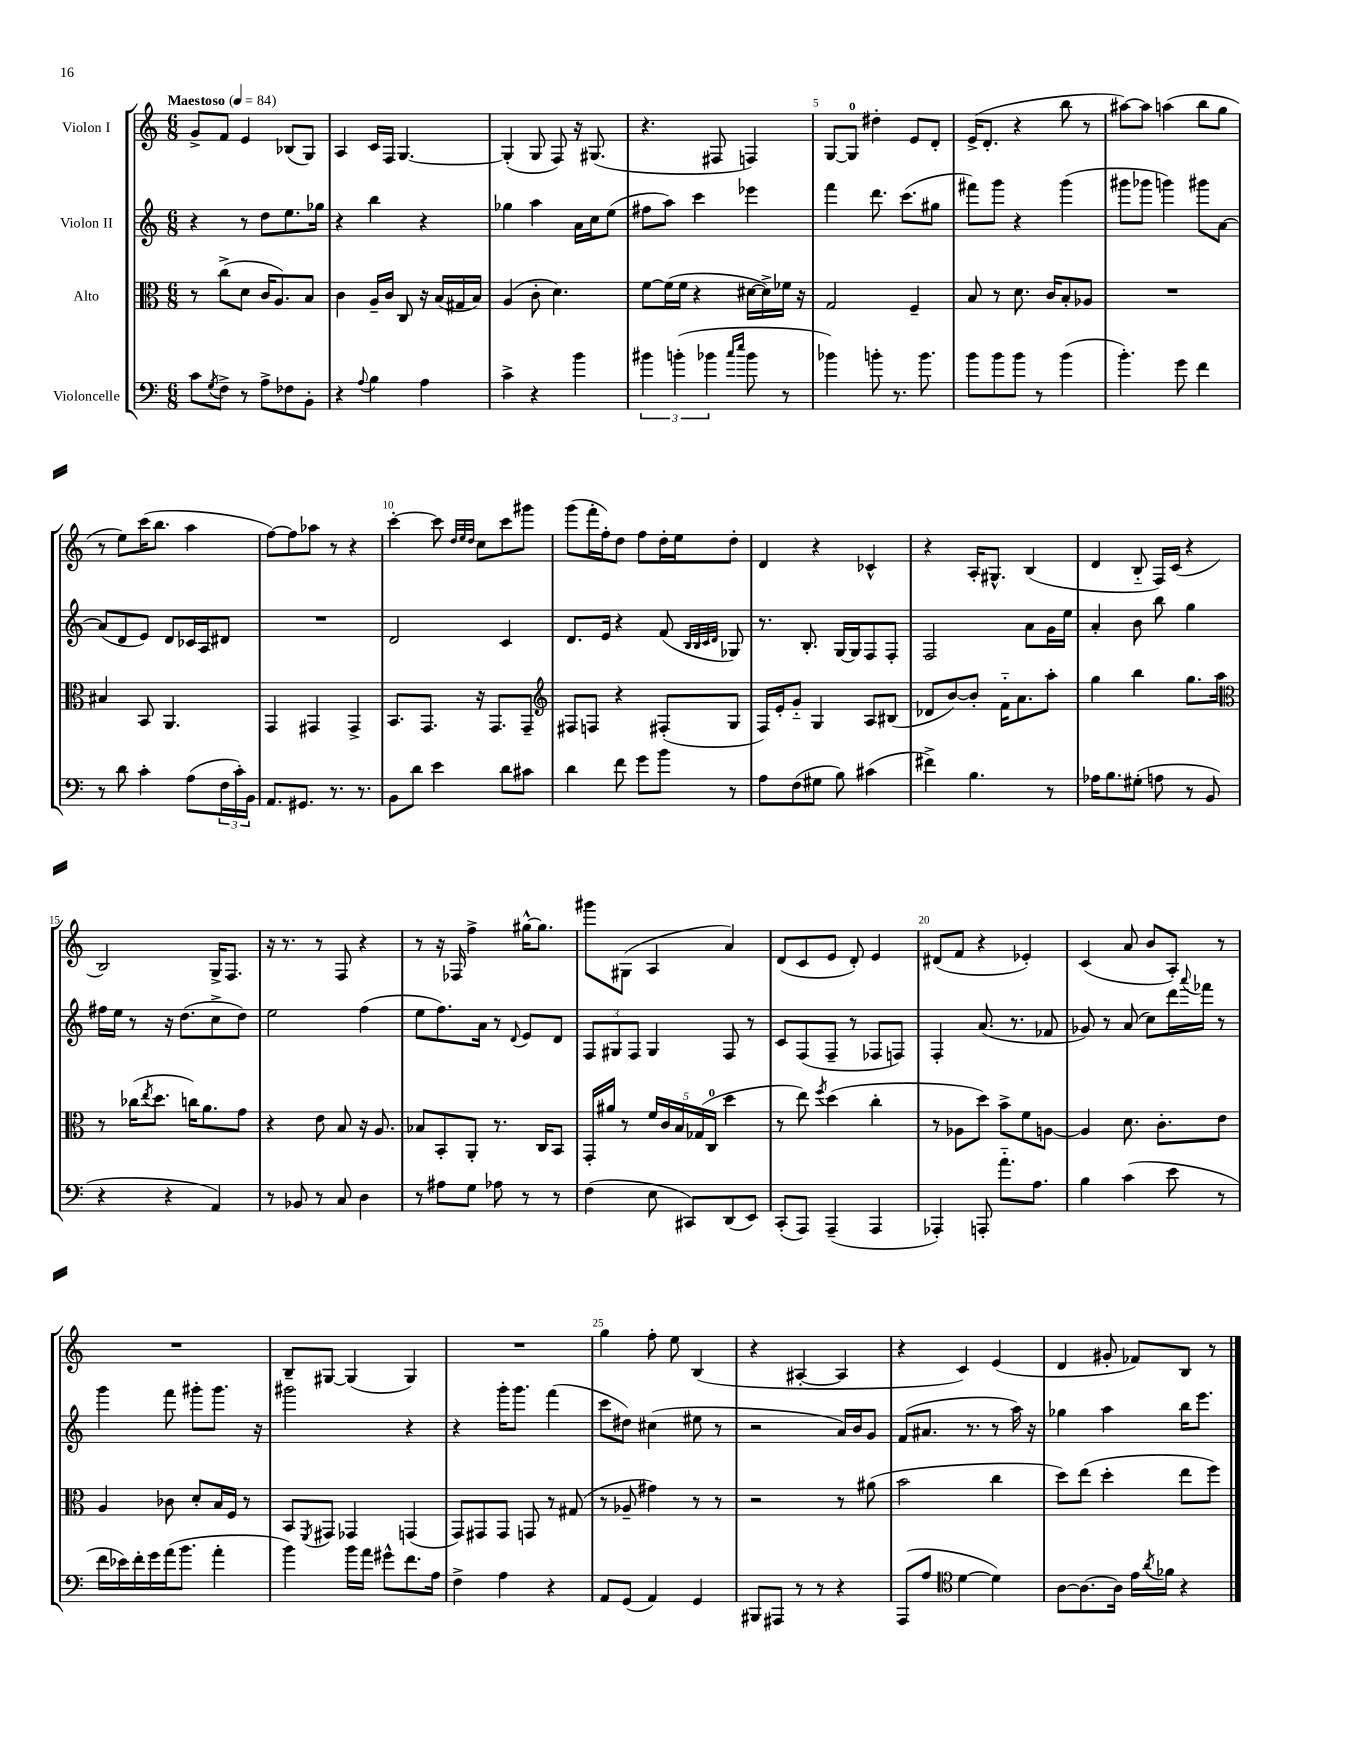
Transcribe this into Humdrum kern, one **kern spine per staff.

**kern	**kern	**kern	**kern
*staff4	*staff3	*staff2	*staff1
*clefF4	*clefC3	*clefG2	*clefG2
*k[]	*k[]	*k[]	*k[]
*M6/8	*M6/8	*M6/8	*M6/8
*MM84	*MM84	*MM84	*MM84
8c	8r	4r	8g^
8qG	.	.	.
8F^	(8cc^	.	8f
8r	8d	8r	4e
8A^	16c	8dd	.
.	8.A)	.	.
8F-	.	8.ee	(8B-
8BB'	8B	.	8G)
.	.	16gg-	.
=	=	=	=
4r	4c	4r	4A
8qqA	.	.	.
4B	16A~	4bb	16c
.	16c	.	16F
.	8C	.	[4.G
4A	16r	4r	.
.	(16B	.	.
.	16G#	.	.
.	16B)	.	.
=	=	=	=
4c^	(4A	4gg-	(4G']
4r	8c'	4aa	8G
.	4.d)	.	8F)
4b	.	16a	16r
.	.	16cc	(8.G#
.	.	(8ee	.
=	=	=	=
6b#	[8f	8ff#	4.r
.	(16f]	8aa)	.
(6b'	.	.	.
.	16f	.	.
.	4r	4ccc	.
6b-	.	.	.
.	.	.	8F#
16qqcc	.	.	.
16qqee	.	.	.
8b-	[16d#	4eee-	4F)
.	16d#^])	.	.
8r	16f-	.	.
.	16r	.	.
=	=	=	=
4b-)	2G	4fff	[8G
.	.	.	8G]
8b'	.	8.ddd	4dd#'
8.r	.	.	.
.	.	(8.ccc	.
.	4F~	.	8e
8.b	.	.	.
.	.	8gg#	8d'
=	=	=	=
8b	8B	8fff#)	(16e^
.	.	.	8.d'
8b	8r	8ggg	.
8b	8.d	4r	4r
8r	.	.	.
.	16c	.	.
(4b	8B'	(4ggg	8bb
.	8A-	.	8r
=	=	=	=
4.b')	2.r	8ggg#	[8aa#)
.	.	8ggg-	8aa#]
.	.	4ggg)	(4aa
8g	.	.	.
4f	.	8ggg#	8bb
.	.	[8a	8gg
=	=	=	=
8r	4B#	(8a]	8r
8d	.	8d	8ee)
4c'	8BB	8e)	(16ccc
.	.	.	8.bb
.	4.AA	8d	.
(8A	.	16c-	4aa
.	.	16A	.
24F	.	8d#	.
24c')	.	.	.
24BB	.	.	.
=	=	=	=
8.AA	4GG	2.r	[8ff)
.	.	.	8ff]
8.GG#	.	.	.
.	4GG#	.	8aa-
8.r	.	.	8r
.	4GG#^	.	4r
8.r	.	.	.
=	=	=	=
8BB	8.BB	2d	[4ccc'
8d	.	.	.
.	8.GG	.	.
4e	.	.	8ccc]
.	.	.	32qqdd
.	.	.	32qqee
.	.	.	32qqdd
.	16r	.	8cc
.	8.GG	.	.
8d	.	4c	8ccc
8c#	8GG~	.	8ggg#
=	=	=	=
*	*clefG2	*	*
4d	8F#	8.d	(8ggg
.	8F	.	16fff'
.	.	16e	16ff')
8f	4r	4r	8dd
8g	.	.	8ff
8b	(8F#'	(8f	16dd'
.	.	.	16ee
.	.	32qqB	.
.	.	32qqB	.
.	.	32qqc	.
.	.	32qqd	.
8r	8G	8G-)	8dd'
=	=	=	=
8A	16F)	8.r	4d
.	16e'	.	.
(8F	8g'~	.	.
.	.	8.B'	.
8G#	4G	.	4r
8B)	.	[16G	.
.	.	16G]	.
(4c#	8A	8F	4c-^^
.	(8B#	8F'	.
=	=	=	=
4f#^)	8d-	2F	4r
.	[8b)	.	.
4.B	8b']	.	16A'
.	.	.	8.G#^^
.	16f'~	.	.
.	8.a	.	.
.	.	8a	(4B
8r	8aa'	16g	.
.	.	16ee	.
=	=	=	=
16A-	4gg	4a'	4d
8.B	.	.	.
(8G#'	4bb	8b	8B'~
8A	.	8bb	16F)
.	.	.	(16c
8r	8.gg	4gg	4r
8BB	.	.	.
.	16aa	.	.
=	=	=	=
*	*clefC3	*	*
4r	8r	16ff#	2B)
.	.	16ee	.
.	(16cc-	8r	.
.	8qee	.	.
.	8.dd	.	.
4r	.	16r	.
.	.	(8.dd	.
.	16cc)	.	.
.	8.a	.	.
4AA)	.	8cc^	16G^
.	.	.	8.F
.	8g	8dd)	.
=	=	=	=
8r	4r	2ee	16r
.	.	.	8.r
8BB-	.	.	.
8r	8e	.	8r
8C	8B	.	8F
4D	16r	(4ff	4r
.	8.A	.	.
=	=	=	=
8r	8B-	8ee	8r
8A#	8BB'	8.ff)	16r
.	.	.	16F-
8G	8AA'	.	4ff^
.	.	16a	.
8A-	8.r	8r	.
.	.	8qqd	.
8r	.	8e	[16gg#^^
.	16C	.	8.gg#]
8r	8BB	8d	.
=	=	=	=
(4F	16GG'	12F	8ggg#
.	16a#	.	.
.	.	12G#	.
.	8r	.	(8G#
.	.	12F	.
8E	20f	4G#	4A
.	20c	.	.
.	20B	.	.
8CC#)	.	.	.
.	(20G-	.	.
.	20C	.	.
(8DD	4dd	8F	4a)
8EE)	.	8r	.
=	=	=	=
(8CC'	8r	8c	(8d
8AAA)	8ee)	(8F	8c
.	8qff	.	.
(4AAA~	(4dd	8F~	8e
.	.	8r	8d')
4AAA	4cc'	8F-	4e
.	.	8F)	.
=	=	=	=
4AAA-')	8r	4F'	(8d#
.	8A-	.	8f
8AAA'	8dd)	(8.a	4r
8.a'~	8b^	.	.
.	.	8.r	.
.	8f	.	4e-')
8.A	.	.	.
.	[8A	8f-	.
=	=	=	=
4B	4A]	8g-)	(4c
.	.	8r	.
(4c	8.d	(8a	8a
.	.	8cc)	8b
.	8.c'	.	.
8e	.	16ddd	8A')
.	.	8qqaaa	.
.	.	16fff-	.
8r	8e	8r	8r
=	=	=	=
16f	4A	4ggg	2.r
16e-)	.	.	.
16f'	.	.	.
16g	.	.	.
(16a	8c-	8fff	.
8.b	.	.	.
.	8d'	8ggg#'	.
4a'	16B	8.ggg#	.
.	16F	.	.
.	8r	.	.
.	.	16r	.
=	=	=	=
4b)	8BB	2ggg#	8B~
.	8qFF	.	.
.	8GG#	.	[8G#
16b	4GG-	.	(4G#]
16a	.	.	.
8g#^^	.	.	.
8.f	(4GG	4r	4G#)
16A	.	.	.
=	=	=	=
4F^	8GG)	4r	2.r
.	8GG#	.	.
4A	8GG#	16ggg'	.
.	.	8.ggg	.
.	8GG	.	.
4r	8r	(4fff	.
.	(8G#	.	.
=	=	=	=
8AA	8r	8ccc	4gg
(8GG	8A-~	8dd#)	.
4AA)	4g#)	(4cc#	8ff'
.	.	.	8ee
4GG	8r	8ee#	(4B
.	8r	8r	.
=	=	=	=
8BBB#	2r	2r	4r
8AAA#	.	.	.
8r	.	.	[4A#'
8r	.	.	.
4r	8r	16a)	4A#]
.	.	16b	.
.	(8a#	8g	.
=	=	=	=
(8AAA	2b	(8f	4r
8A	.	8.a#	.
*clefC4	*	*	*
[4d	.	.	4c)
.	.	8.r	.
4d])	4cc	8r	(4e
.	.	16aa)	.
.	.	16r	.
=	=	=	=
[8A	8dd)	4gg-	4d
8.A_	(8ee	.	.
.	4dd'	4aa	8g#'
16A]	.	.	.
16e	.	.	8f-)
8qa	.	.	.
16f-	.	.	.
4r	8ee	16bb	8B
.	.	8.eee	.
.	8ff)	.	8r
==	==	==	==
*-	*-	*-	*-
